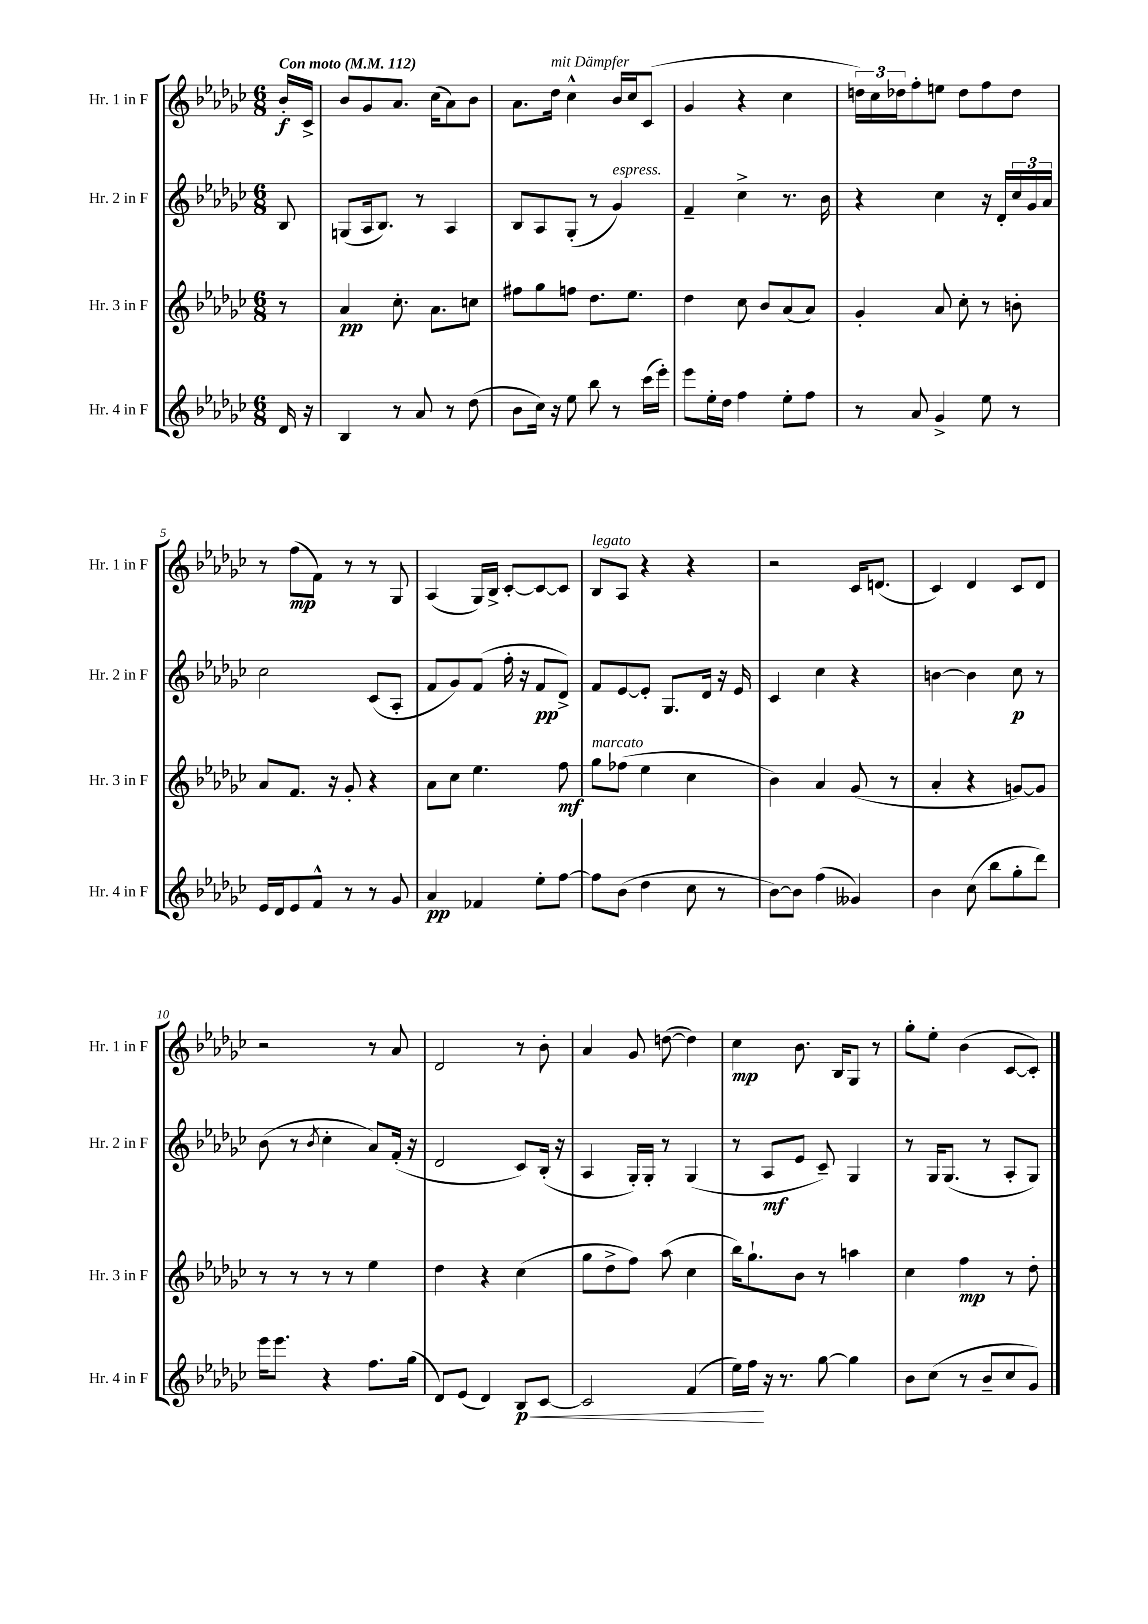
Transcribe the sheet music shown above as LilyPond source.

<<
\new StaffGroup <<
\new Staff = "s0" \with { instrumentName = "Hr. 1 in F" shortInstrumentName = "Hr. 1 in F" } {
    \clef treble \key ges \major \numericTimeSignature \time 6/8 \partial 8 \tempo "Con moto" 4 = 112
    bes'16-.\f ces'16-> |
    bes'8 ges'8 aes'8. ces''16( aes'8) bes'8 |
    aes'8. des''16^\markup { \italic "mit Dämpfer" } ces''4-^ bes'16 ces''16 ces'8( |
    ges'4 r4 ces''4 |
    \tuplet 3/2 { d''16) ces''16 des''16 } f''8-. e''8 des''8 f''8 des''8 |
    r8 f''8\mp( f'8) r8 r8 ges8 |
    aes4( ges16) bes16-> ces'8~-. ces'8~ ces'8 |
    bes8^\markup { \italic "legato" } aes8 r4 r4 |
    r2 ces'16 d'8.( |
    ces'4) des'4 ces'8 des'8 |
    r2 r8 aes'8 |
    des'2 r8 bes'8-. |
    aes'4 ges'8 d''8~( d''4) |
    ces''4\mp bes'8. bes16 ges8 r8 |
    ges''8-. ees''8-. bes'4( ces'8~ ces'8-.) \bar "|." |
}
\new Staff = "s1" \with { instrumentName = "Hr. 2 in F" shortInstrumentName = "Hr. 2 in F" } {
    \clef treble \key ges \major \numericTimeSignature \time 6/8 \partial 8
    bes8 |
    g8( aes16 bes8.) r8 aes4 |
    bes8 aes8 ges8-.( r8 ges'4^\markup { \italic "espress." }) |
    f'4-- ces''4-> r8. bes'16 |
    r4 ces''4 r16 des'16-. \tuplet 3/2 { ces''16 ges'16 aes'16 } |
    ces''2 ces'8( aes8-. |
    f'8 ges'8) f'8( f''16-. r16 f'8\pp des'8->) |
    f'8 ees'8~ ees'8-. ges8. des'16 r16 ees'16 |
    ces'4 ces''4 r4 |
    b'4~ b'4 ces''8\p r8 |
    bes'8( r8 \acciaccatura { bes'8 } ces''4-. aes'8) f'16-.( r16 |
    des'2 ces'8) bes16-.( r16 |
    aes4 ges16-.) ges16-. r8 ges4( |
    r8 aes8\mf ees'8 ces'8--) ges4 |
    r8 ges16 ges8.( r8 aes8-. ges8) \bar "|." |
}
\new Staff = "s2" \with { instrumentName = "Hr. 3 in F" shortInstrumentName = "Hr. 3 in F" } {
    \clef treble \key ges \major \numericTimeSignature \time 6/8 \partial 8
    r8 |
    aes'4\pp ces''8.-. aes'8. c''8 |
    fis''8 ges''8 f''8 des''8. ees''8. |
    des''4 ces''8 bes'8 aes'8( aes'8) |
    ges'4-. aes'8 ces''8-. r8 b'8-. |
    aes'8 f'8. r16 ges'8-. r4 |
    aes'8 ces''8 ees''4. f''8\mf |
    ges''8^\markup { \italic "marcato" } fes''8( ees''4 ces''4 |
    bes'4) aes'4 ges'8( r8 |
    aes'4-. r4 g'8~) g'8 |
    r8 r8 r8 r8 ees''4 |
    des''4 r4 ces''4( |
    ges''8 des''8-> f''8) aes''8( ces''4 |
    bes''16) ges''8.-! bes'8 r8 a''4 |
    ces''4 f''4\mp r8 des''8-. \bar "|." |
}
\new Staff = "s3" \with { instrumentName = "Hr. 4 in F" shortInstrumentName = "Hr. 4 in F" } {
    \clef treble \key ges \major \numericTimeSignature \time 6/8 \partial 8
    des'16 r16 |
    bes4 r8 aes'8 r8 des''8( |
    bes'8 ces''16) r16 ees''8 bes''8 r8 ces'''16( ees'''16-.) |
    ees'''8 ees''16-. des''16 f''4 ees''8-. f''8 |
    r8 aes'8 ges'4-> ees''8 r8 |
    ees'16 des'16 ees'8 f'8-^ r8 r8 ges'8 |
    aes'4\pp fes'4 ees''8-. f''8~ |
    f''8 bes'8( des''4 ces''8 r8 |
    bes'8~) bes'8 f''4( geses'4) |
    bes'4 ces''8( bes''8 ges''8-. des'''8) |
    ees'''16 ees'''8. r4 f''8. ges''16( |
    des'8) ees'8( des'4) bes8\p\< ces'8~ |
    ces'2 f'4( |
    ees''16) f''16\! r16 r8. ges''8~ ges''4 |
    bes'8 ces''8( r8 bes'8-- ces''8 ges'8) \bar "|." |
}
>>
>>
